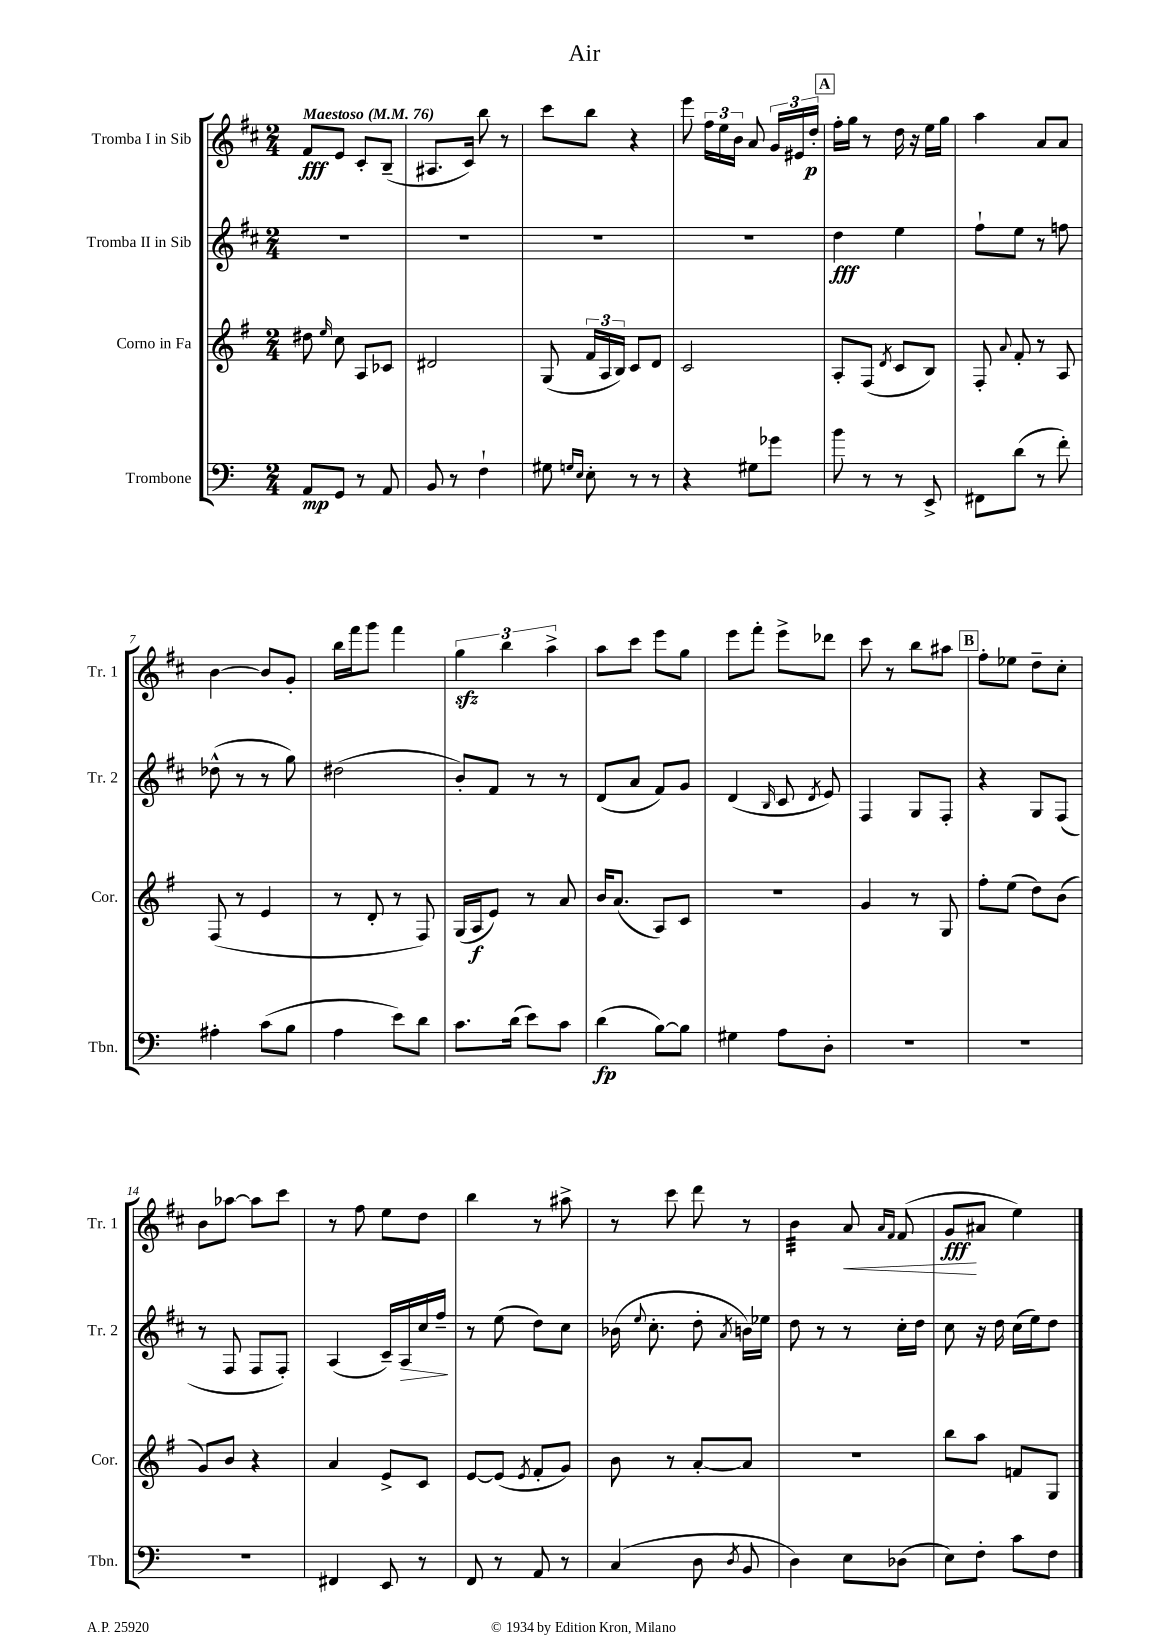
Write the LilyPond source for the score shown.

\header { title = "Air" }
<<
\new StaffGroup <<
\new Staff = "s0" \with { instrumentName = "Tromba I in Sib" shortInstrumentName = "Tr. 1" } {
    \clef treble \key d \major \numericTimeSignature \time 2/4 \tempo "Maestoso" 4 = 76
    \autoBeamOff fis'8[\fff e'8] cis'8[-. b8]--( |
    ais8.[ cis'16]) b''8 r8 |
    cis'''8[ b''8] r4 |
    e'''8 \tuplet 3/2 { fis''16[ e''16 b'16] } a'8 \tuplet 3/2 { g'16[ eis'16 d''16]-.\p } |
    \mark \markup { \box "A" } fis''16[-. g''16] r8 d''16 r16 e''16[ g''16] |
    a''4 a'8[ a'8] |
    b'4~ b'8[ g'8]-. |
    b''16[ fis'''16 g'''8] fis'''4 |
    \tuplet 3/2 { g''4\sfz b''4 a''4-> } |
    a''8[ cis'''8] e'''8[ g''8] |
    e'''8[ fis'''8]-. e'''8[-> des'''8] |
    cis'''8 r8 b''8[ ais''8] |
    \mark \markup { \box "B" } fis''8[-. ees''8] d''8[-- cis''8]-. |
    b'8[ aes''8]~ aes''8[ cis'''8] |
    r8 fis''8 e''8[ d''8] |
    b''4 r8 ais''8-> |
    r8 cis'''8 d'''8 r8 |
    b'4:32 a'8\< \grace { a'16[ fis'16] } fis'8( |
    g'8[\fff\! ais'8] e''4) \bar "|." |
}
\new Staff = "s1" \with { instrumentName = "Tromba II in Sib" shortInstrumentName = "Tr. 2" } {
    \clef treble \key d \major \numericTimeSignature \time 2/4
    \autoBeamOff R2 |
    R2 |
    R2 |
    R2 |
    \mark \markup { \box "A" } d''4\fff e''4 |
    fis''8[-! e''8] r8 f''8 |
    des''8-^( r8 r8 g''8) |
    dis''2( |
    b'8[-.) fis'8] r8 r8 |
    d'8[( a'8] fis'8[) g'8] |
    d'4( \grace { b16 } cis'8 \acciaccatura { d'8 } e'8) |
    fis4 g8[ fis8]-. |
    \mark \markup { \box "B" } r4 g8[ fis8]( |
    r8 fis8 fis8[ fis8]-.) |
    a4( cis'16[--) a16\> cis''16 fis''16]--\! |
    r8 e''8( d''8[) cis''8] |
    bes'16( \appoggiatura { e''8 } cis''8.-. d''8-. \acciaccatura { a'8 } b'16[) ees''16] |
    d''8 r8 r8 cis''16[-. d''16] |
    cis''8 r16 d''16 cis''16[( e''16) d''8] \bar "|." |
}
\new Staff = "s2" \with { instrumentName = "Corno in Fa" shortInstrumentName = "Cor." } {
    \clef treble \key g \major \numericTimeSignature \time 2/4
    \autoBeamOff dis''8 \grace { e''16 } c''8 a8[ ces'8] |
    dis'2 |
    g8( \tuplet 3/2 { fis'16[ a16 b16]) } c'8[ d'8] |
    c'2 |
    \mark \markup { \box "A" } a8[-. fis8]( \acciaccatura { d'8 } c'8[ b8]) |
    fis8-. \appoggiatura { a'8 } fis'8-. r8 a8 |
    fis8( r8 e'4 |
    r8 d'8-. r8 fis8) |
    g16[( a16\f e'8]) r8 a'8 |
    b'16[ a'8.]( a8[) c'8] |
    r2 |
    g'4 r8 g8 |
    \mark \markup { \box "B" } fis''8[-. e''8]( d''8[) b'8]( |
    g'8[) b'8] r4 |
    a'4 e'8[-> c'8] |
    e'8[~ e'8]( \acciaccatura { e'8 } fis'8[-. g'8]) |
    b'8 r8 a'8[~-. a'8] |
    r2 |
    b''8[ a''8] f'8[ g8] \bar "|." |
}
\new Staff = "s3" \with { instrumentName = "Trombone" shortInstrumentName = "Tbn." } {
    \clef bass \key c \major \numericTimeSignature \time 2/4
    \autoBeamOff a,8[\mp g,8] r8 a,8 |
    b,8 r8 f4-! |
    gis8 \grace { g16[ e16] } e8-. r8 r8 |
    r4 gis8[ ges'8] |
    \mark \markup { \box "A" } b'8 r8 r8 e,8-> |
    fis,8[ d'8]( r8 f'8-.) |
    ais4-. c'8[( b8] |
    a4 e'8[) d'8] |
    c'8.[ d'16]( e'8[) c'8] |
    d'4\fp( b8[~) b8] |
    gis4 a8[ d8]-. |
    R2 |
    \mark \markup { \box "B" } R2 |
    R2 |
    fis,4 e,8 r8 |
    f,8 r8 a,8 r8 |
    c4( d8 \acciaccatura { d8 } b,8 |
    d4) e8[ des8]( |
    e8[) f8]-. c'8[ f8] \bar "|." |
}
>>
>>
